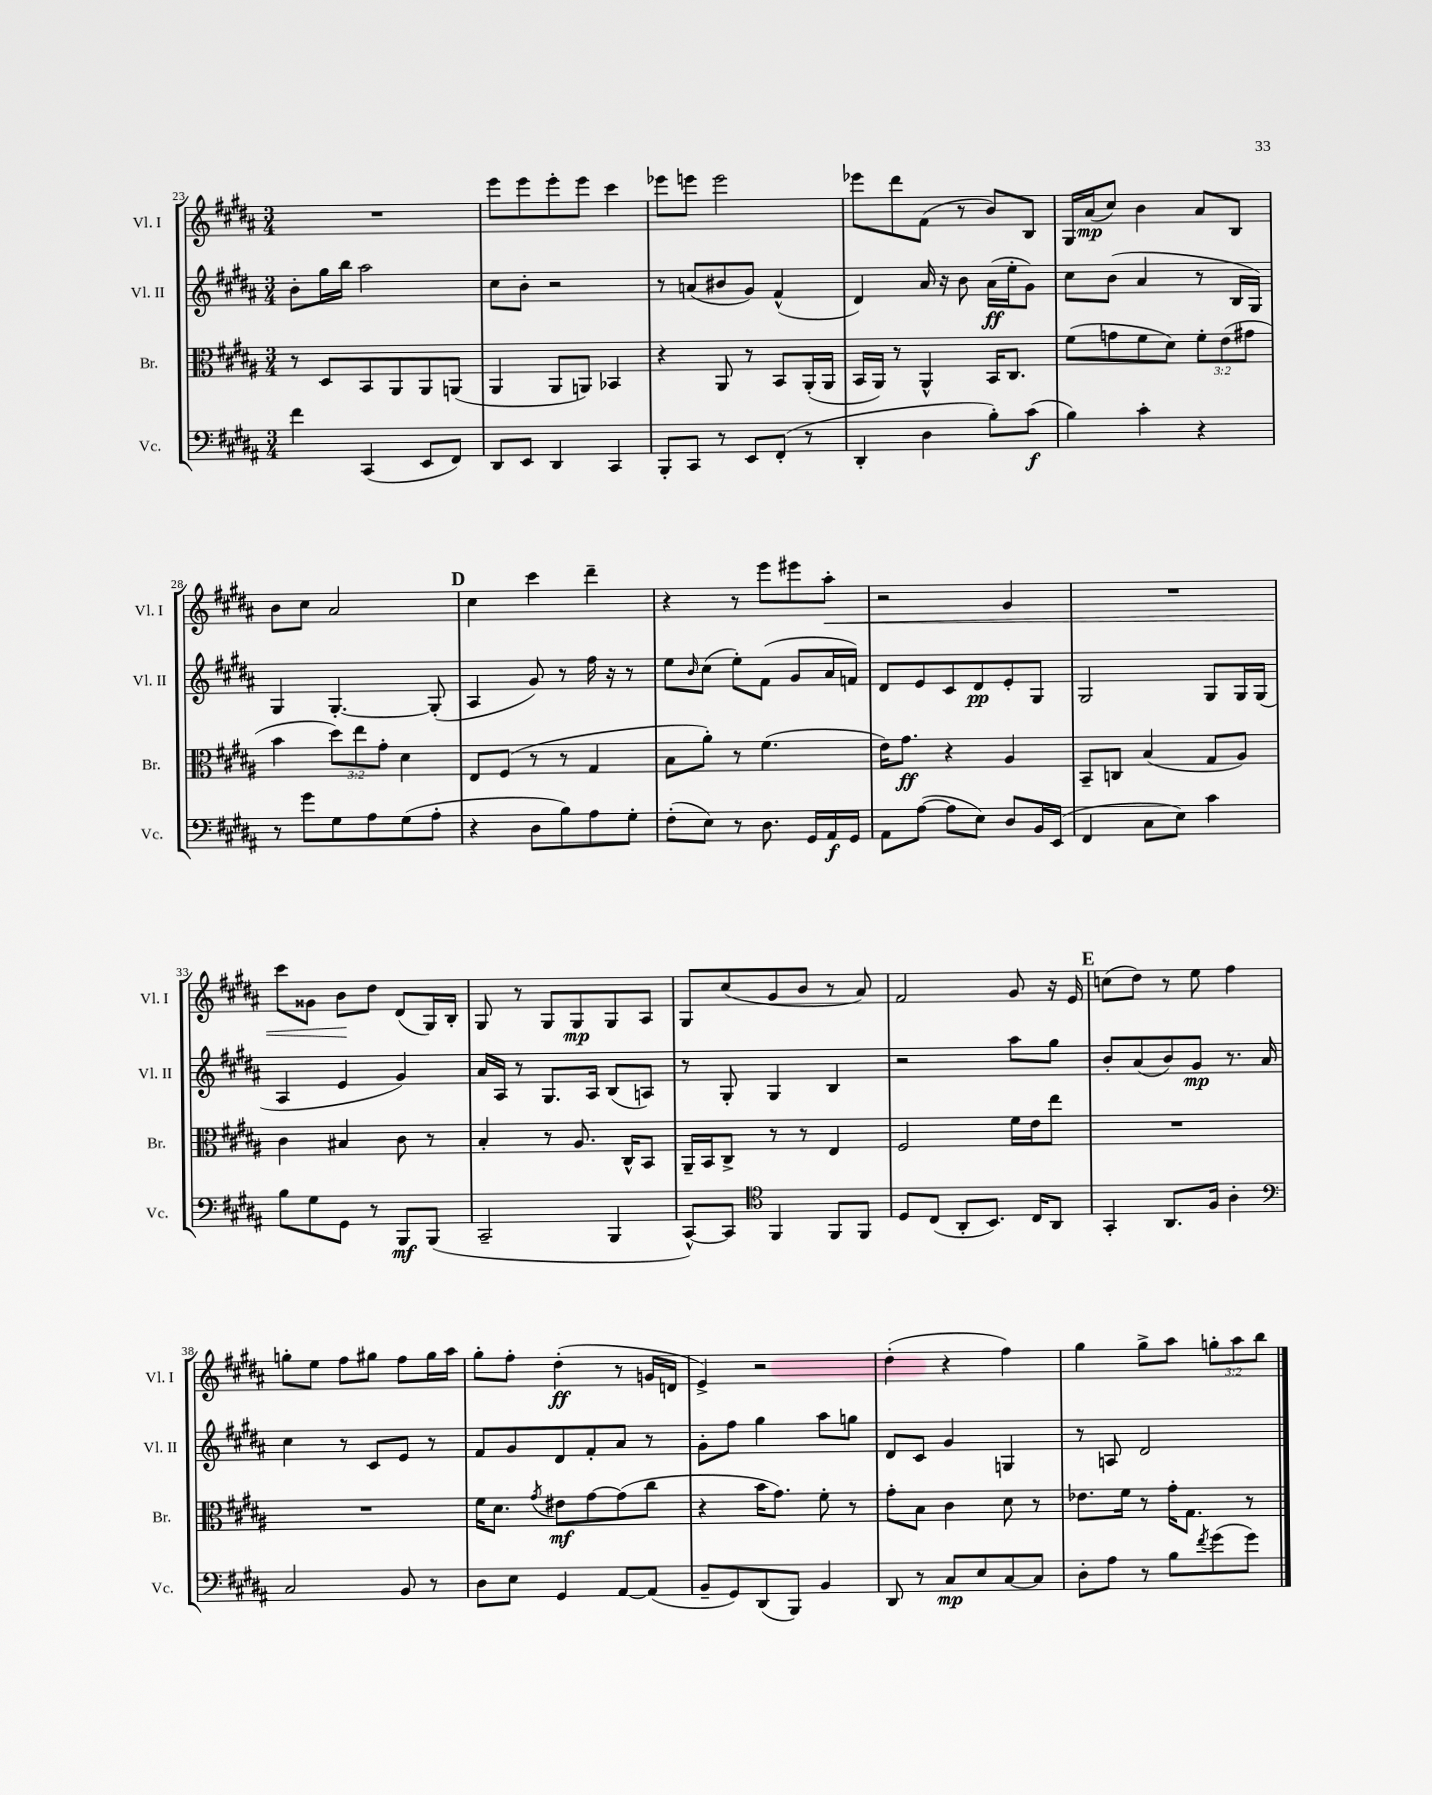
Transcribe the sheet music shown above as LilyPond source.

<<
\new StaffGroup <<
\new Staff = "s0" \with { instrumentName = "Vl. I" shortInstrumentName = "Vl. I" } {
    \clef treble \key b \major \numericTimeSignature \time 3/4 \override Staff.TupletNumber.text = #tuplet-number::calc-fraction-text
    R2. |
    e'''8 e'''8 e'''8-. e'''8 cis'''4 |
    ees'''8 e'''8 e'''2 |
    ees'''8 dis'''8 fis'8( r8 b'8) b8 |
    gis16 ais'16\mp( cis''8) b'4 ais'8 b8 |
    b'8 cis''8 ais'2 |
    \mark \markup { \bold "D" } cis''4 cis'''4 dis'''4-- |
    r4 r8 e'''8 eis'''8 ais''8-.\< |
    r2 gis'4 |
    R2. |
    cis'''8 gisis'8 b'8\! dis''8 dis'8( gis16) b16-. |
    gis8 r8 gis8 gis8\mp gis8 ais8 |
    gis8 cis''8( gis'8 b'8 r8 ais'8) |
    fis'2 gis'8 r16 e'16 |
    \mark \markup { \bold "E" } c''8( dis''8) r8 e''8 fis''4 |
    g''8-. e''8 fis''8 gis''8 fis''8 gis''16 ais''16 |
    gis''8-. fis''8-. dis''4-.\ff( r8 g'16 d'16 |
    e'4->) r2 |
    dis''4-.( r4 fis''4) |
    gis''4 gis''8-> ais''8 \tuplet 3/2 { g''8-. ais''8 b''8 } \bar "|." |
}
\new Staff = "s1" \with { instrumentName = "Vl. II" shortInstrumentName = "Vl. II" } {
    \clef treble \key b \major \numericTimeSignature \time 3/4
    b'8-. gis''16 b''16 ais''2 |
    cis''8 b'8-. r2 |
    r8 a'8( bis'8 gis'8) fis'4-^( |
    dis'4) ais'16 r16 b'8 ais'16\ff( e''16-. gis'8) |
    cis''8 b'8( ais'4 r8 b16 gis16) |
    gis4 gis4.~-. gis8-.( |
    \mark \markup { \bold "D" } ais4 gis'8) r8 fis''16 r16 r8 |
    e''8 \grace { b'16 } cis''8( e''8-.) fis'8( gis'8 ais'16 f'16) |
    dis'8 e'8 cis'8 dis'8\pp e'8-. gis8 |
    gis2 gis8 gis16 gis16( |
    ais4 e'4 gis'4) |
    ais'16 ais16 r8 gis8. ais16 b8( a8) |
    r8 gis8-. gis4 b4 |
    r2 ais''8 gis''8 |
    \mark \markup { \bold "E" } b'8-. ais'8( b'8) gis'8\mp r8. ais'16 |
    cis''4 r8 cis'8 e'8 r8 |
    fis'8 gis'8 dis'8 fis'8-. ais'8 r8 |
    gis'8-. fis''8 gis''4 ais''8 g''8 |
    dis'8 cis'8 gis'4 g4 |
    r8 a8 dis'2 \bar "|." |
}
\new Staff = "s2" \with { instrumentName = "Br." shortInstrumentName = "Br." } {
    \clef alto \key b \major \numericTimeSignature \time 3/4 \override Staff.TupletNumber.text = #tuplet-number::calc-fraction-text
    r8 dis8 b,8 ais,8 ais,8 a,8( |
    ais,4 ais,8 a,8) bes,4 |
    r4 ais,8 r8 b,8 ais,16-.( ais,16 |
    b,16 ais,16) r8 ais,4-^ b,16 cis8. |
    fis'8( g'8 fis'8 dis'8) \tuplet 3/2 { fis'8-. e'8( gis'8 } |
    b'4 \tuplet 3/2 { dis''8) e''8 gis'8-. } dis'4 |
    \mark \markup { \bold "D" } e8 fis8( r8 r8 gis4 |
    b8 ais'8-.) r8 fis'4.( |
    e'16) gis'8.\ff r4 ais4 |
    b,8-- c8 b4( gis8 ais8) |
    cis'4 bis4 cis'8 r8 |
    b4-. r8 ais8. cis16-^ b,8 |
    ais,16-- b,16 cis8-> r8 r8 e4 |
    fis2 fis'16 e'16 e''8 |
    \mark \markup { \bold "E" } R2. |
    R2. |
    fis'16 dis'8. \acciaccatura { gis'8 } eis'8\mf gis'8~ gis'8( cis''8 |
    r4 b'16 gis'8.) fis'8-. r8 |
    gis'8-. b8 cis'4 dis'8 r8 |
    ees'8. fis'16 r8 gis'16-. gis8. r8 \bar "|." |
}
\new Staff = "s3" \with { instrumentName = "Vc." shortInstrumentName = "Vc." } {
    \clef bass \key b \major \numericTimeSignature \time 3/4
    fis'4 cis,4( e,8 fis,8) |
    dis,8 e,8 dis,4 cis,4 |
    b,,8-. cis,8 r8 e,8 fis,8-.( r8 |
    dis,4-. dis4 b8-.) cis'8\f( |
    b4) cis'4-. r4 |
    r8 gis'8 gis8 ais8 gis8( ais8-. |
    \mark \markup { \bold "D" } r4 dis8 b8) ais8 gis8-. |
    fis8-.( e8) r8 dis8. gis,16 ais,16\f gis,16 |
    ais,8 ais8~( ais8 e8) dis8 b,16 e,16( |
    fis,4 cis8 e8) cis'4 |
    b8 gis8 gis,8 r8 b,,8\mf b,,8( |
    cis,2-- b,,4 |
    cis,8~-^) cis,8 \clef tenor fis,4 fis,8 fis,8 |
    dis8 cis8( ais,8-. b,8.) cis16 ais,8 |
    \mark \markup { \bold "E" } gis,4-. ais,8. fis16 ais4-. |
    \clef bass cis2 b,8 r8 |
    dis8 e8 gis,4 ais,8~ ais,8( |
    b,8-- gis,8) dis,8( b,,8) b,4 |
    dis,8 r8 cis8\mp e8 cis8~ cis8 |
    dis8-. ais8 r8 b8 \acciaccatura { fis'8 } gis'8( gis'8) \bar "|." |
}
>>
>>
\layout { \context { \Score currentBarNumber = #23 } }
